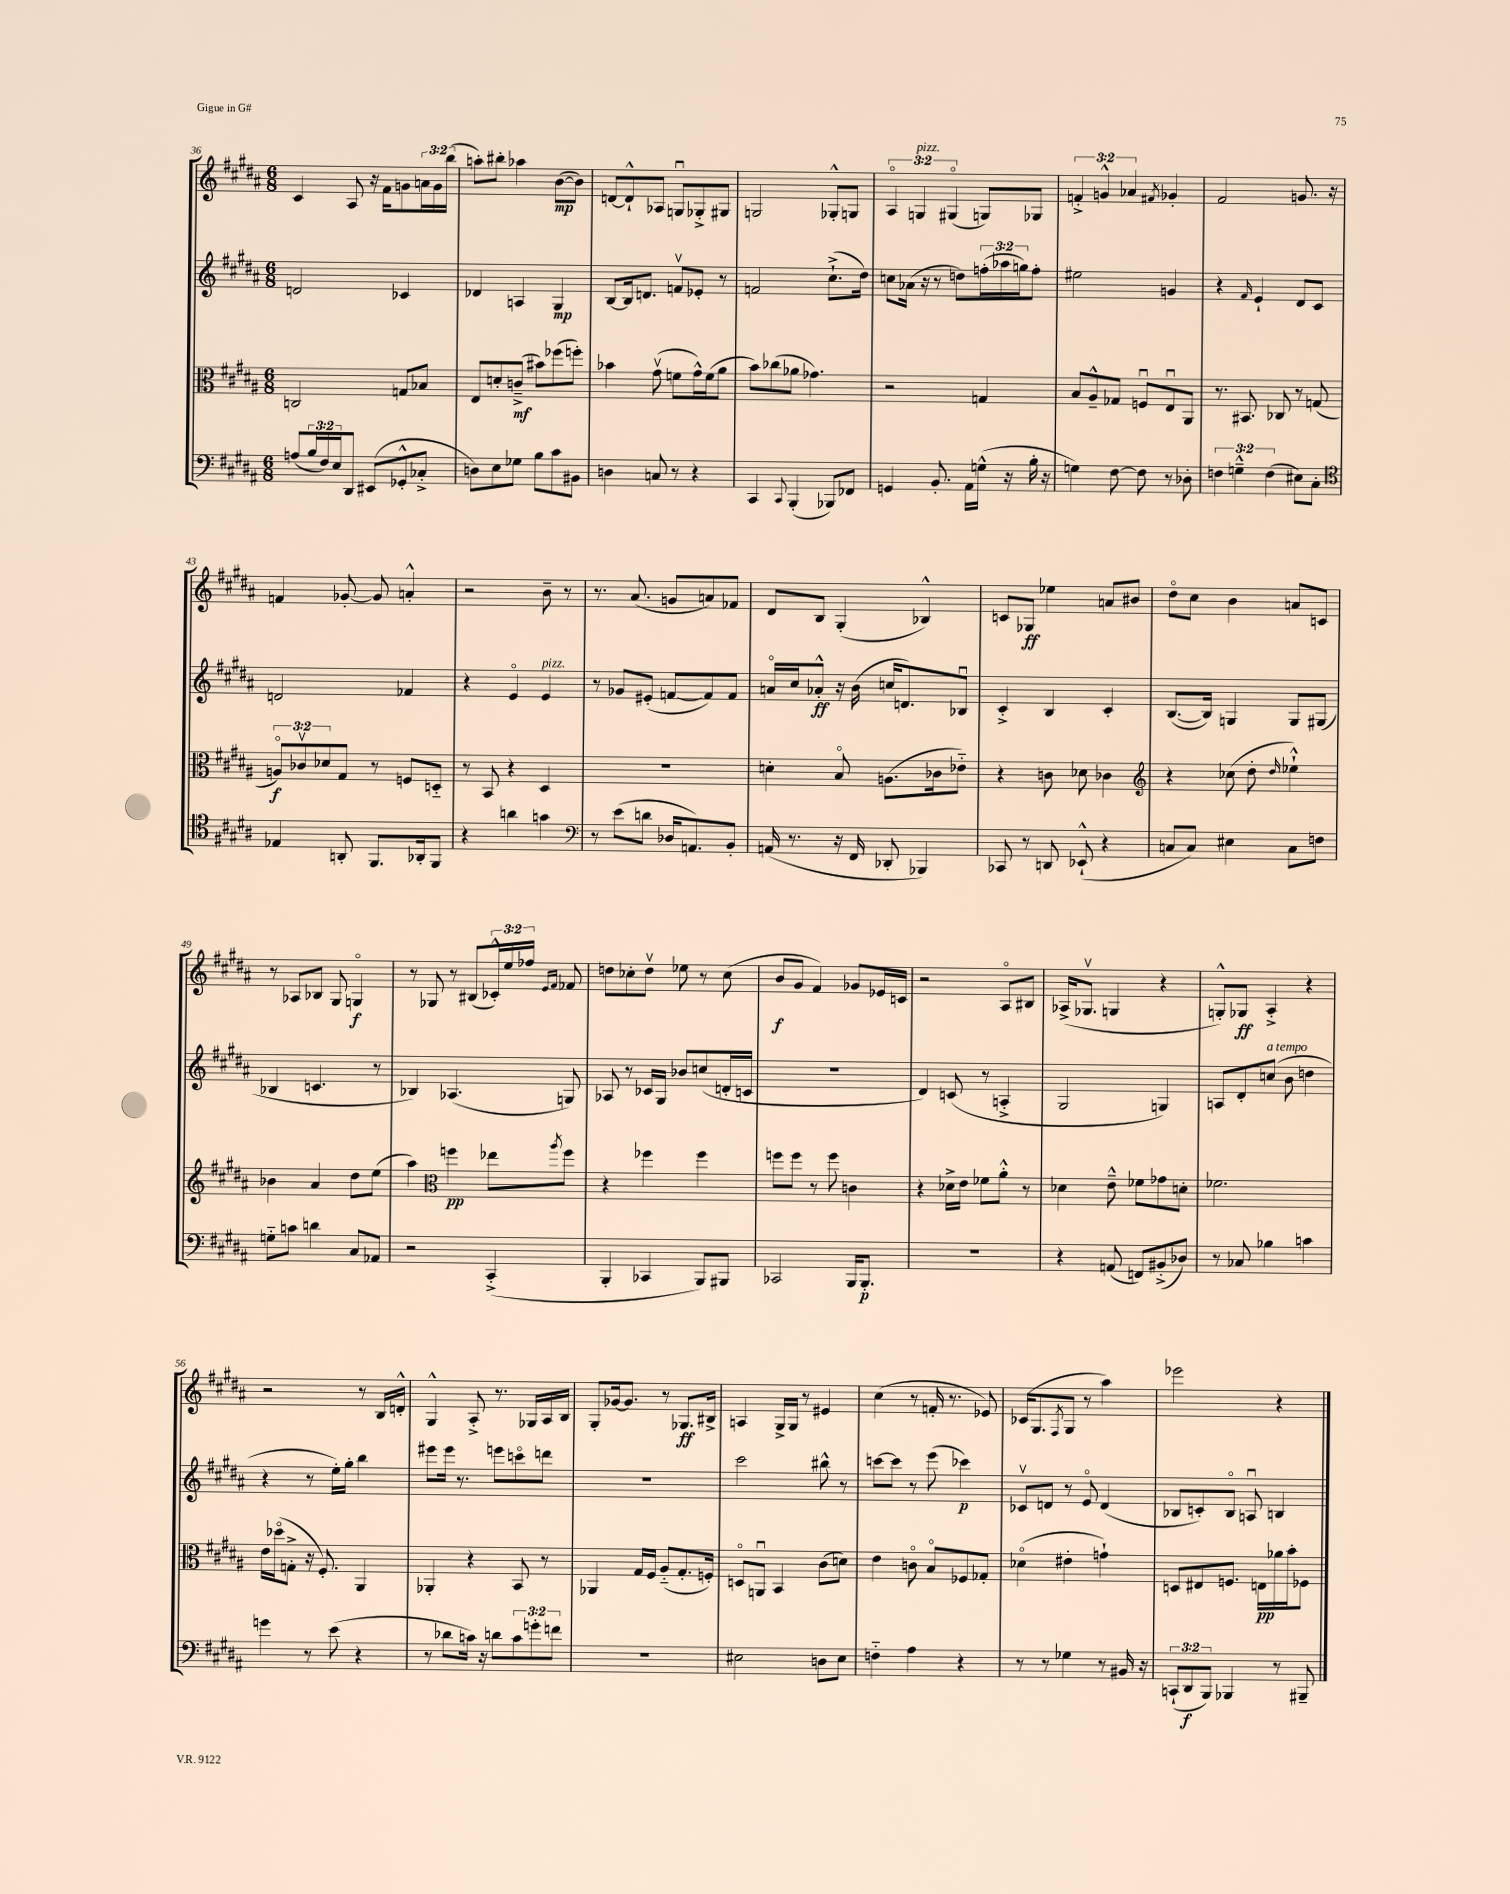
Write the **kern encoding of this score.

**kern	**kern	**kern	**kern
*staff4	*staff3	*staff2	*staff1
*clefF4	*clefC3	*clefG2	*clefG2
*k[f#c#g#d#a#]	*k[f#c#g#d#a#]	*k[f#c#g#d#a#]	*k[f#c#g#d#a#]
*M6/8	*M6/8	*M6/8	*M6/8
(8A/L	2C/	2d/	4c#/
24B/L	.	.	.
24F#/)	.	.	.
24E/J	.	.	.
8DD#/J	.	.	8A#/
(8EE#/L	.	.	16r
.	.	.	16f#\LK
8GG-'^^/	8G/L	4c-/	8g\
8C-'^/J	8B-/J	.	24a\L
.	.	.	24g\
.	.	.	(24bb\JJ
=	=	=	=
8D\L)	8E/L	4d-/	8aa'\L)
8E\	8d'/	.	8bb#'\J
8G-\J	(8c~^/J	4A/	4aa-\
8B\L	8b#\L)	.	.
8c#\	(8ff-\	4G#/	([8b\L
8BB#\J	8ff'\J)	.	8b\]J)
=	=	=	=
4D\	4b-\	[8B/L	[8d/L
.	.	16B/]k	8d`^^/]
.	.	8.d/J	.
8C/	(8g#v\	.	8A-/J
8r	8f\L	8fv/L	8Gu/L
4r	16g#^^\L)	8e-'/J	8G-'^/
.	(16f\J	.	.
.	8a#\J	8r	8G#/J
=	=	=	=
4CC#/	8b\L)	2f/	2G/
.	(8cc-\	.	.
8qqCC#/	.	.	.
(4BBB'/	8a-\J	.	.
.	4.g-\)	.	.
8BBB-/L)	.	(8.cc#`^\L	8G-'^^/L
8FF-/J	.	.	8G/J
.	.	16dd#\Jk)	.
=	=	=	=
4GG/	2r	8cc\L	6A#o/
.	.	(16a-\Jk	.
.	.	.	6G/
.	.	16r	.
8.BB'/	.	8r	.
.	.	.	(6G#o/
.	.	8dd\L)	.
16AA#\LL	.	.	.
(16G^^\JJ	4G/	(24ff'\L	8G/L)
.	.	24aa-\	.
16r	.	.	.
.	.	24gg\J)	.
16B'\	.	8ff'\J	8G-/J
16r	.	.	.
=	=	=	=
4G\)	8B/L	2ee#\	6f'^/
.	8A#~^^/	.	.
.	.	.	6g^^/
[8F#\	8G-/J	.	.
.	.	.	6a-/
8F#\]	8Fu/L	.	.
.	.	.	8qf#/
8r	8Eu/	4g/	4g-'/
8D-'\	8AA#/J	.	.
=	=	=	=
6F\	8.r	4r	2f#/
6G~^^\	.	.	.
.	8.BB#/	.	.
.	.	16qqf#/	.
.	.	4e`/	.
(6F\	.	.	.
.	8C-/	.	.
8E#\L)	8r	8d#/L	8.g/
8C#'\J	(8G/	8c#/J	.
.	.	.	16r
=	=	=	=
*clefC4	*	*	*
4E-/	12Ao/L)	2d/	4f/
.	12c-v/	.	.
.	12d-/	.	.
8AA'/	8G#/J	.	[8g-'/
8.FF#/L	8r	.	8g-/]
.	8F/L	4f-/	4a'^^/
16AA-'/k	.	.	.
8FF#/J	8D'~/J	.	.
=	=	=	=
4r	8r	4r	2r
.	8BB/	.	.
4a\	4r	4eo/	.
4g\	4D#/	4e/	8b~\
.	.	.	8r
=	=	=	=
*clefF4	*	*	*
8r	2.r	8r	8.r
(8e\L	.	8g-/L	.
.	.	.	(8.a#/
8d\J	.	(8e#'/J	.
16D-/LK	.	[8f/L	8g/L
8.AA/)	.	.	.
.	.	8f/])	8a/)
8BB'/J	.	8f/J	8f-/J
=	=	=	=
(16AA/	4d'\	16ao/LL	8d#/L
8.r	.	16cc#/J	.
.	.	8a-'^^/J	8B/J
16r	8Bo/	16r	(4G#'/
16FF#/	.	(16b\	.
8DD-'/	(8.A\L	16cc/LK	.
.	.	8.d/)	.
4BBB-/)	.	.	4B-^^/)
.	16c-\k	.	.
.	8e-'~\J)	8B-u/J	.
=	=	=	=
8CC-/	4r	4c#'^/	8c/L
8r	.	.	8G-/J
8DD/	8c\	4B/	4ee-\
(8EE-`^^/	8d-\	.	.
4r	4c-\	4c#'/	8a/L
.	.	.	8b#/J
=	=	=	=
*	*clefG2	*	*
8C/L	4r	([8.B/L	8dd#o\L
8C/J)	.	.	8cc#\J
.	.	16B/]Jk)	.
4E#\	(8cc-\	4G/	4b\
.	8dd#'\	.	.
.	16qqdd#/	.	.
8C\L	4ee-`^^\)	8G/L	8a/L
8F\J	.	(8G#/J	8c/J
=	=	=	=
8G'~\L	4b-\	4B-/	8r
8c\J	.	.	8A-/L
4d\	4a#/	4.c/	8B-/J
.	.	.	8G#/
8C#/L	8dd#\L	.	4Go/
8AA-/J	(8ee\J	8r	.
=	=	=	=
2r	4aa#\)	4B-/)	8r
.	.	.	8G-/
*	*clefC3	*	*
.	4ff\	(4.A-/	8r
.	.	.	(8B#/L
(4CC#'^/	8ee-\L	.	24c-'^^/L)
.	.	.	24ee/
.	.	.	24ff-/JJ
.	.	.	16qqe/LL
.	8qaa#/	.	16qqf#/JJ
.	8ff\J	8G/)	8f-/
=	=	=	=
4BBB'/	4r	8A-/	8dd\L
.	.	8r	8cc-'\
4CC-/	4ff-\	16c-/LL	8ddv\J
.	.	16G#/JJ	.
.	.	8b-/L	8ee-\
8BBB/L)	4ff-\	(8cc/	8r
8BBB#/J	.	16d'/L	(8cc-\
.	.	16c/JJ	.
=	=	=	=
2CC-/	8ff\L	2.r	8b/L
.	8ff\J	.	8g#/J
.	8r	.	4f#/)
.	8ff\	.	.
16BBB/LK	4c\	.	8g-/L
8.BBB'/J	.	.	.
.	.	.	16e-/L
.	.	.	16c/JJ
=	=	=	=
2.r	4r	4d#/)	2r
.	16d-^\LL	(8c/	.
.	16e\JJ	.	.
.	8f-\L	8r	.
.	8a#'^^\J	4A'^/	8A#o/L
.	8r	.	8B#/J
=	=	=	=
4r	4d-\	2G#/	(16A-^/LK
.	.	.	8.G-v/J
(8AA/	8e~^^\	.	4G/
8FF/L)	8f-\L	.	.
(8BB#'^/	8g-\	4G/)	4r
8D-/J)	8d'\J	.	.
=	=	=	=
8r	2.f-\	8A/L	8G'^^/L)
8C-/	.	8d#'/	8G-/J
4B-\	.	(8cc/J	4A#'^/
.	.	8b\	.
4c\	.	4dd\	4r
=	=	=	=
4g\	16e\LL	4r	2r
.	(16dd-o\J	.	.
.	8G'^\J	.	.
8r	16r	8r	.
.	8.F#'/)	.	.
(8e\	.	16ee'\LL)	.
.	.	16gg#'\JJ	.
4r	4AA#/	4bb\	8r
.	.	.	16B/LL
.	.	.	16d'^^/JJ
=	=	=	=
8r	4AA-'/	8eee#\L	4G#^^/
8d-\L	.	16eee#\Jk	.
.	.	8.r	.
16c\Jk)	4r	.	8A#'^/
16r	.	.	.
8d\L	.	8eee\L	8.r
12c\	8BB/	8ccco\	.
.	.	.	16G-/LL
12g'\	.	.	.
.	8r	8ddd\J	16A#/
12f\J	.	.	.
.	.	.	16B/JJ
=	=	=	=
2.r	4AA-/	2.r	8G#'/L
.	.	.	[16g-/k
.	.	.	8.g-/]J
.	16G#/LL	.	.
.	16F#/JJ	.	.
.	(8A#'~/L	.	8r
.	8.G#'/	.	8.G-/L
.	16F'/Jk)	.	16B#^/Jk
=	=	=	=
2E#\	8Do/L	2ccc#\	4A/
.	8AAu/J	.	.
.	4BB/	.	16G#^/LL
.	.	.	16G#/JJ
.	.	.	8r
8D\L	(8c#\L	8bb#^^\	4e#/
8E#\J	8d\J)	8r	.
=	=	=	=
4F'~\	4e\	[8ccc\L	(4cc#\
.	.	8ccc\]J	.
4A#\	8co\	8r	8r
.	8Bo/L	(8eee\	16f'/
.	.	.	8.r
4r	8F-/	4ccc-\)	.
.	8G-'/J	.	8e-/)
=	=	=	=
8r	(4d-o\	8c-v/L	(16c-/LK
.	.	.	8.G#/
8r	.	8d/J	.
.	.	.	8qF#/
4G-\	4e#'\	8r	8G#/J
.	.	8eo/	8r
8r	4g`\)	(4d/	4aa#\)
16BB#/	.	.	.
16r	.	.	.
=	=	=	=
(12CC`/L	8D/L	8B-/L	2eee-\
12DD#/	.	.	.
.	8E#/	8c'/)	.
12BBB/J)	.	.	.
4BBB-/	8.F/J	8B-o/J	.
.	.	8Au/	.
.	16E\LL	.	.
8r	16a-\	4B/	4r
.	16b'\J	.	.
8BBB#~/	8F-\J	.	.
==	==	==	==
*-	*-	*-	*-
